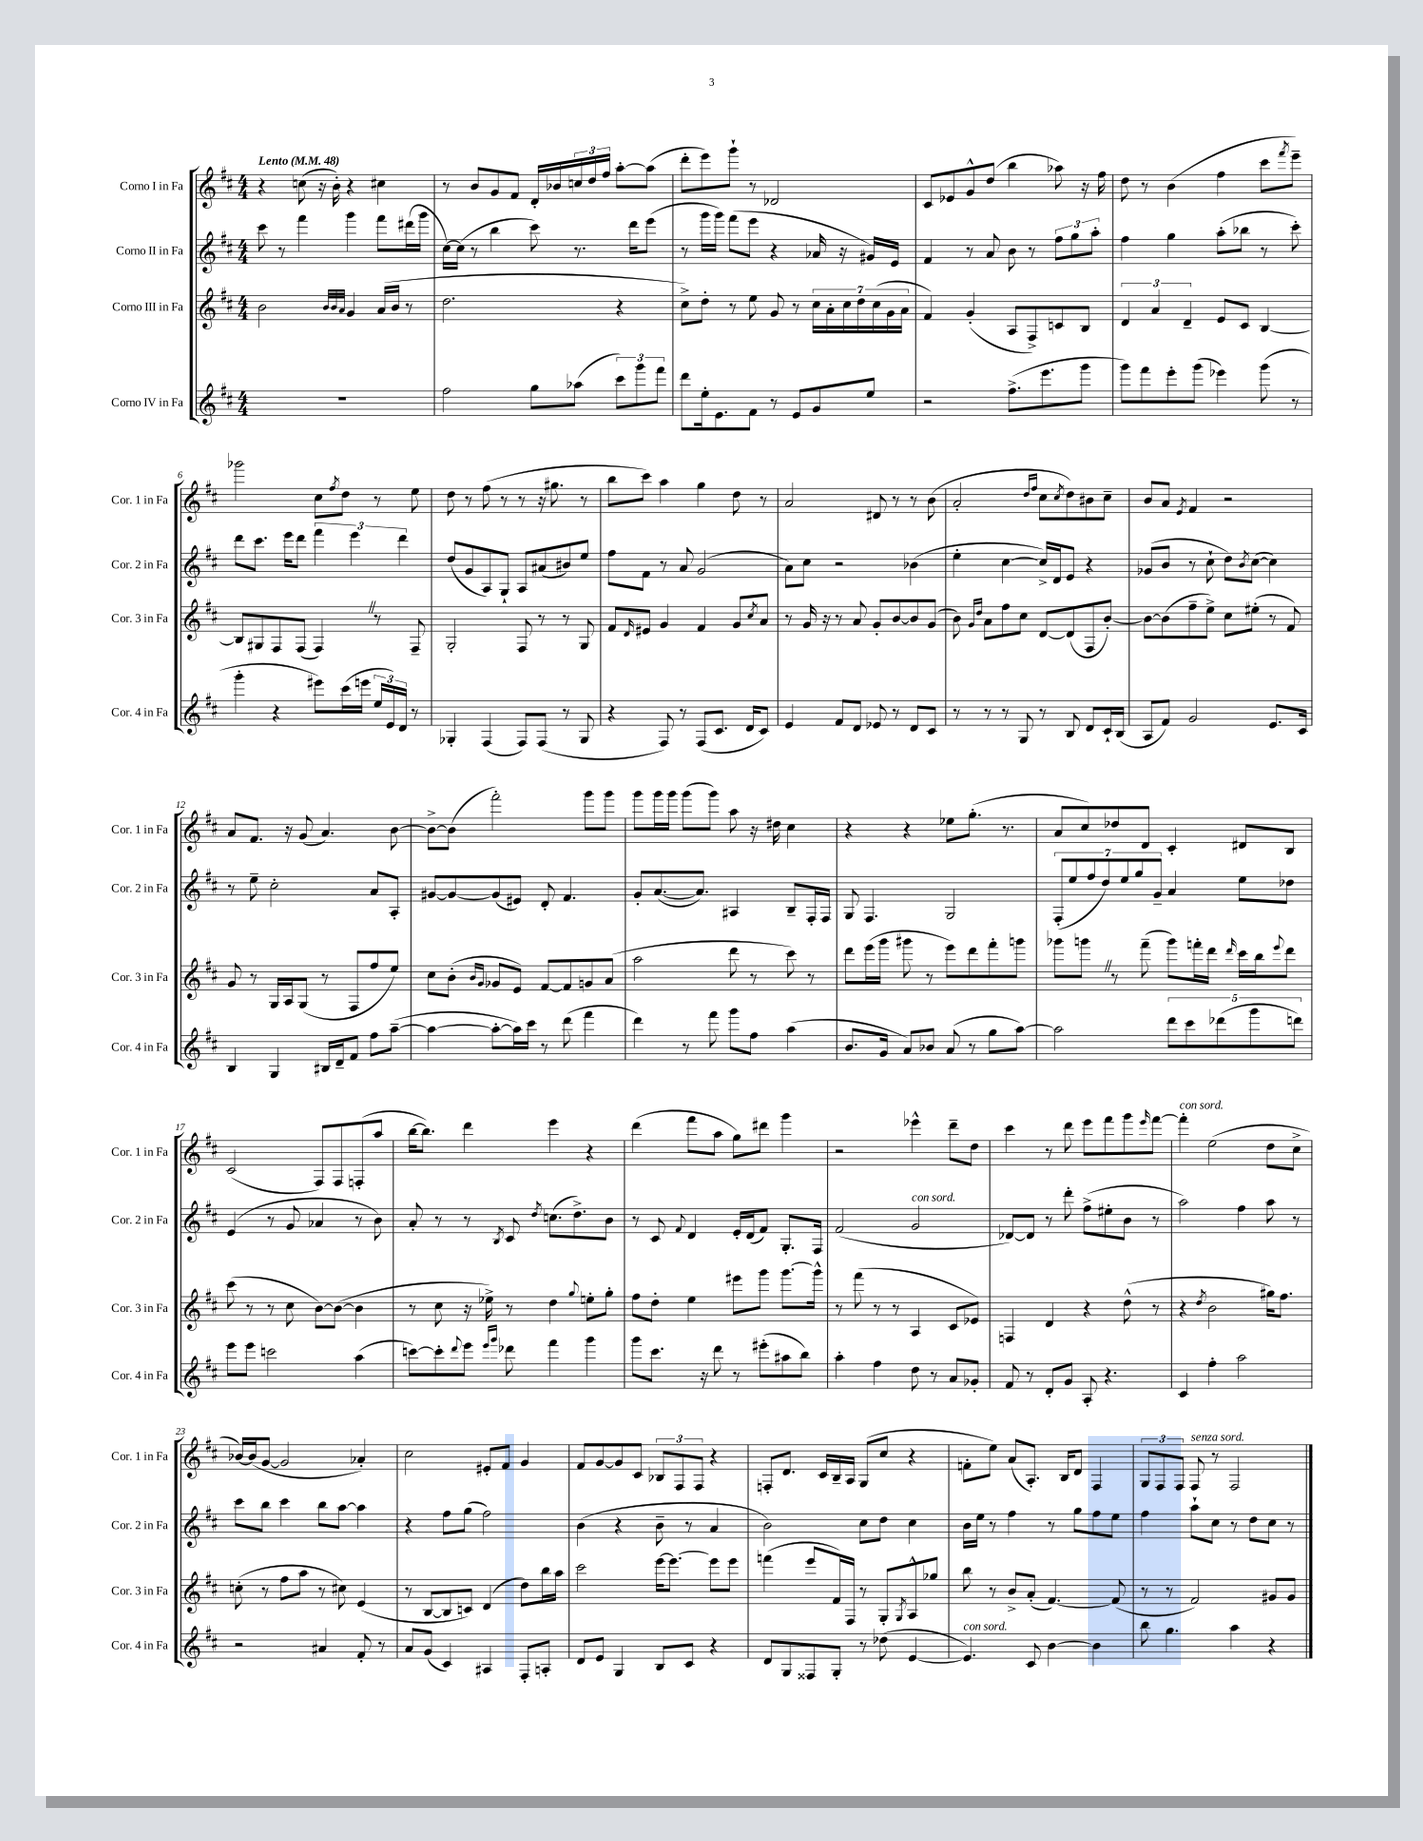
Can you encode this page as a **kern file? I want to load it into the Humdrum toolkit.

**kern	**kern	**kern	**kern
*staff4	*staff3	*staff2	*staff1
*clefG2	*clefG2	*clefG2	*clefG2
*k[f#c#]	*k[f#c#]	*k[f#c#]	*k[f#c#]
*M4/4	*M4/4	*M4/4	*M4/4
*MM48	*MM48	*MM48	*MM48
1r	2b\	8ccc#\	4r
.	.	8r	.
.	.	4fff#\	(8cc\
.	.	.	16r
.	.	.	16b'\)
.	32qqb/LLL	.	.
.	32qqb/	.	.
.	32qqa/JJJ	.	.
.	4g/	4ggg\	4r
.	(16a/LL	8fff#\L	4cc#\
.	16b/JJ	.	.
.	8r	(16ddd#\L	.
.	.	16ggg\JJ	.
=	=	=	=
2ff#\	2.dd\	[16cc#\LL)	8r
.	.	(16cc#\]JJ	.
.	.	8r	8b/L
.	.	4bb\	8g/
.	.	.	8f#/J
8gg\L	.	8ccc#\)	16d'/LL
.	.	.	16b-/
(8aa-\J	.	8.r	24cc/
.	.	.	24dd/
.	.	.	24ff#/JJ
12ccc#\L)	4r	.	[8aa'\L
.	.	16ddd\LK	.
12ggg\	.	.	.
.	.	(8eee\J	(8aa\]J
12fff#\J	.	.	.
=	=	=	=
8ddd\L	8cc#^\L)	8r	8ddd'\L
16ee'\k	8dd'\J	16ggg\LL	8eee\)
8.e\	.	16ggg\JJ)	.
.	8r	(8fff#\L	8ggg`\J
8f#\J	8ee\	8eee\J	8r
8r	8g/	4r	2d-/
8e/L	8r	.	.
8g/	28cc#\LL	16a-/	.
.	28a'\	.	.
.	.	16r	.
.	28cc#\	.	.
.	28dd\	.	.
8ee/J	.	16g#/LL)	.
.	(28cc#\	.	.
.	28g\	.	.
.	.	16e/JJ	.
.	28a\JJ	.	.
=	=	=	=
2r	4f#/)	4f#/	8c#/L
.	.	.	8e-/
.	(4g'/	8r	8g^^/
.	.	8a/	(8dd/J
(8.ff#^\L	8A/L	8b\	4bb\
.	8F#^/)	8r	.
8.eee\	.	.	.
.	8c/	12ff#\L	8aa-\)
.	.	12gg\	.
8ggg\J	8B/J	.	16r
.	.	12aa'\J	.
.	.	.	16ff#\
=	=	=	=
8ggg\L)	6d/	4ff#\	8dd\
8fff#\	.	.	8r
.	6a/	.	.
8eee'\	.	4gg\	(4b\
.	6d~/	.	.
(8ggg\J	.	.	.
4eee-\)	8e/L	(8aa'\L	4ff#\
.	8c#/J	8bb-\J	.
(8ggg\	[4B/	8r	8ccc#\L
.	.	.	8qfff#/
8r	.	8ccc#'\)	8eee~\J)
=	=	=	=
4ggg'\	8B/]L	8ddd\L	2ggg-\
.	8G#/	8.ccc#\J	.
4r	8F#/	.	.
.	.	16eee\LK	.
.	(8F#/J	8ddd\J	.
8eee#\L)	4F#/)	6fff#\	8cc#\L
.	.	.	8qff#/
(16ccc#\L	.	.	8dd\J
.	.	6eee\	.
16eee\JJ	.	.	.
24ee/LL	8r	.	8r
24e/)	.	.	.
24d/JJ	.	6ddd\	.
8r	8F#~/	.	8ee\
=	=	=	=
4G-'/	2G'/	(8dd/L	8dd\
.	.	8g/	8r
(4F#/	.	8A/)	(8ff#\
.	.	8G`/J	8r
8F#/L)	8F#/	8A/L	8r
(8F#/J	8r	(8a#/	16r
.	.	.	8.gg#\
8r	8r	8b#/)	.
8G-/	8G/	8ee/J	8r
=	=	=	=
4r	8f#/L	8ff#\L	8bb\L
.	16qqd/	.	.
.	8e#/J	8f#\J	8ccc#\J)
8F#/)	4g/	8r	4aa\
8r	.	8a/	.
(8F#/L	4f#/	(2g/	4gg\
8.c#/J	.	.	.
.	8g/L	.	8dd\
16d/LK	.	.	.
.	8qcc#/	.	.
8c#/J)	8a/J	.	8r
=	=	=	=
4e/	8r	8a\L)	2a/
.	16g/	8cc#\J	.
.	16r	.	.
8f#/L	8r	2r	.
8d/J	8a/	.	.
8e-/	8g'/L	.	8d#/
8r	[8b/	.	8r
8d/L	8b/]	(4b-\	8r
8c#/J	(8g/J	.	(8b\
=	=	=	=
8r	8b\)	4ee'\	2a'/
.	16qqg/LL	.	.
.	16qqdd/JJ	.	.
8r	8a\L	.	.
8r	8ff#\	[4cc#\	.
8G/	8cc#\J	.	.
.	.	.	16qqdd/LL
.	.	.	16qqff#/JJ
8r	[8d/L	16cc#^/]LL)	8cc#\L
.	.	16d/J	.
.	.	.	8qcc#/
8B/	(8d/]	8e/J	8dd\)
8d/L	8F#/	4r	8b#\
16c#`/L	[8b'/J)	.	8cc#~\J
(16B/JJ	.	.	.
=	=	=	=
8A/L	8b\_L	(8g-/L	8b/L
8f#/J)	(8b\]	8b/J	8a/J
.	.	.	8qe/
2g/	8ff#~\	8r	4f#/
.	8ee^\J)	8cc#`\	.
.	8cc#\L	8dd\L)	2r
.	.	8qb/	.
.	(8ee#'\J	([8cc#\J	.
8.e/L	8r	4cc#\])	.
.	8f#/)	.	.
16c#/Jk	.	.	.
=	=	=	=
4B/	8g/	8r	8a/L
.	8r	8ee~\	8.f#/J
4G/	16G/LL	2cc#'\	.
.	16A/J	.	16r
.	(8G/J	.	(8g/
16B#/LL	8r	.	4.a/)
16d~/J	.	.	.
8f#/J	8F#/L	.	.
8ff#\L	8ff#/	8a/L	.
([8aa~\J	8ee/J)	8A'/J	[8b\
=	=	=	=
4aa\_	8cc#\L	[8g#/L	8b^\_L
.	(8b'\J	8g#/_	(8b\]J
.	16qqb/LL	.	.
.	16qqg/JJ	.	.
8aa'\_L	8g-/L	(8g#/]	2fff#'\)
16aa\]L)	8e/J)	8e#/J)	.
16ccc#\JJ	.	.	.
8r	[8f#/L	8d'/	.
(8ddd\	8f#/]	4.f#/	.
4fff#\	8g/	.	8ggg\L
.	(8a/J	.	8ggg\J
=	=	=	=
4ddd\)	2aa\	8g'/L	8ggg\L
.	.	([8.a/	16ggg\L
.	.	.	16ggg\JJ
8r	.	.	(8ggg\L
.	.	8.a/]J)	.
8fff#\	.	.	8ggg\J)
8ggg\L	8ddd\	4A#/	8aa\
8ff#\J	8r	.	16r
.	.	.	16dd#\
(4aa\	8ccc#\)	8B~/L	4cc#\
.	8r	16F#'/L	.
.	.	16F#/JJ	.
=	=	=	=
8.b/L	8ddd\L	8G/	4r
.	(16eee\L	4.F#/	.
16g/Jk	16ggg\JJ	.	.
8a/L)	8ggg#\	.	4r
8b-/J	8r	.	.
(8a/	8eee\L)	2G/	8ee-\L
8r	8ddd\	.	(8.gg'\J
8gg\L	8fff#'\	.	.
.	.	.	8.r
[8aa\J)	8ggg\J	.	.
=	=	=	=
2aa\]	8ggg-\L	(14F#'/L	8a/L
.	.	14ee/	.
.	8ggg\J	.	8cc#/)
.	.	14ff#/	.
.	.	14dd/)	.
.	8r	.	8dd-/
.	.	14ee/	.
.	.	14gg/	.
.	(8fff#~\	.	8d/J
.	.	14g~/J	.
10ddd\L	8ggg\L)	4a/	4c#'/
10ccc#\	.	.	.
.	16fff'\L	.	.
.	16ddd\JJ	.	.
(10ddd-\	.	.	.
.	16qqddd/	.	.
.	16ccc#\LL	8ee\L	8d#/L
10ggg\	.	.	.
.	16bb\J	.	.
.	8qqeee/	.	.
.	8ddd\J	8dd-\J	8B/J
10ddd\J)	.	.	.
=	=	=	=
8eee\L	(8ccc#\	(4e/	(2c#/
8eee\J	8r	.	.
2ccc\	8r	8r	.
.	8cc#\	8g/	.
.	[8b\L)	4a-/	8F#/L)
.	(8b\_J	.	8F#/
(4aa\	4b\]	8r	(8F'/
.	.	8b\)	8aa/J
=	=	=	=
[8ccc\L)	8r	8a'/	[16bb\LK
.	.	.	8.bb\]J)
8ccc'\]	8cc#\	8r	.
8qqddd/	.	.	.
8eee\J	16r	8r	4ddd\
.	16ee-^\)	.	.
16qqeee/LL	.	.	.
16qqggg/JJ	.	8qB/	.
8ddd-\	8r	8c#/	.
.	.	8qdd/	.
4fff#\	4dd\	(8.cc\L	4eee\
.	.	8.dd^\)	.
.	8qqgg/	.	.
4ggg\	8ee'\L	.	4r
.	8gg'\J	8b\J	.
=	=	=	=
8ggg\L	8ff#\L	8r	(4ddd\
8.ccc#\J	8dd'\J	8c#/	.
.	.	8qqf#/	.
.	4ee\	4d/	8fff#\L
16r	.	.	.
8ddd\	.	.	8aa\J
8r	8eee#\L	16e'/LL	8gg\L)
.	.	(16d/J	.
(8eee#'\L	8ggg\J	8f#/J)	8ddd#\J
8aa#\	[8.ggg\L	8.G'/L	4ggg\
8bb\J)	.	.	.
.	16ggg^^\]Jk	16F#/Jk	.
=	=	=	=
4aa'\	8r	(2f#/	2r
.	(8fff#\	.	.
4ff#\	8r	.	.
.	8r	.	.
8dd\	4A/	2g/	4eee-^^\
8r	.	.	.
8a/L	8c#/L	.	8ddd~\L
8g-'/J	8e-/J)	.	8dd\J
=	=	=	=
8f#/	4F/	[8d-/L)	4ccc#\
8r	.	8d-/]J	.
8d'/L	4d/	8r	8r
8g/J	.	8ddd'\	8ddd\
8A'/	4r	(8ff#^\L	8eee\L
4.r	.	8ee#'\	8fff#\
.	(8dd^^\	8b\J	8ggg\
.	.	.	16qqeee/
.	8r	8r	[8fff#\J
=	=	=	=
4c#/	4r	2aa\)	4fff#'\]
.	8qdd/	.	.
4ff#'\	2b\	.	(2ee\
2aa\	.	4ff#\	.
.	16gg#\LK)	8aa\	8dd\L
.	8.ff#\J	.	.
.	.	8r	8cc#^\J
=	=	=	=
2r	(8cc'\	8ccc#\L	[16b-/LL)
.	.	.	(16b-/]J
.	8r	8bb\J	[8g/J
.	8ff#\L	4ccc#\	2g/]
.	8aa\J	.	.
4a#/	8r	8bb\L	.
.	8cc#\)	[8aa\J	.
8f#'/	(4e/	4aa\]	4a-'/)
8r	.	.	.
=	=	=	=
8a/L	8r	4r	2cc#\
(8g/J	[8B/L	.	.
4c#/)	8B/]	8ff#\L	.
.	8c/J)	(8gg\J	.
4A#/	(4d/	2ff#\)	8e#'/L
.	.	.	8f#/J
8F#'/L	8dd\L)	.	4g/
8A'/J	16bb\L	.	.
.	16aa\JJ	.	.
=	=	=	=
8d/L	2ccc#\	(4b\	8f#/L
8e/J	.	.	[8g/
4G/	.	4r	8g/]
.	.	.	8c#/J
8B/L	[16eee\LK	8b~\	12B-/L
.	8.eee\_J	.	.
.	.	.	12F#/
8c#/J	.	8r	.
.	.	.	12F#/J
4r	8eee\]L	4a/	4r
.	8eee\J	.	.
=	=	=	=
8d/L	(4fff\	2b\)	8F'/L
8G/	.	.	8.d/J
8F##/	8eee/L	.	.
.	.	.	16c#/LL
8G'/J	16f#/L)	.	16B~/
.	16F#/JJ	.	16A/JJ
8r	8r	8cc#\L	(8G/L
(8dd-\	8G'/L	8dd\J	8cc#/J
.	8qG/	.	.
[4e/	8A^^/	4cc#\	4r
.	8gg-/J	.	.
=	=	=	=
4.e/])	8bb\	16b\LL	8f'\L
.	.	16ee\JJ	.
.	8r	8r	8ee\J)
.	8b^/L	4ff#\	(8a/L
8c#/	(8a'/J	.	8.A'/J)
[4b\	[4.f#/)	8r	.
.	.	.	16B/LK
.	.	8gg\L	8d/J
4b\]	.	8ff#\	4F#/
.	(8f#/]	8ee\J	.
=	=	=	=
8bb\	8r	4ff#\	12G/L
.	.	.	12F#/
4.gg\	8r	.	.
.	.	.	12F#/J
.	2f#/)	8aa`\L	8F#/
.	.	8cc#\J	8r
4aa\	.	8r	2F#/
.	.	8dd\L	.
4r	8g#/L	8cc#\J	.
.	8g#/J	8r	.
==	==	==	==
*-	*-	*-	*-
